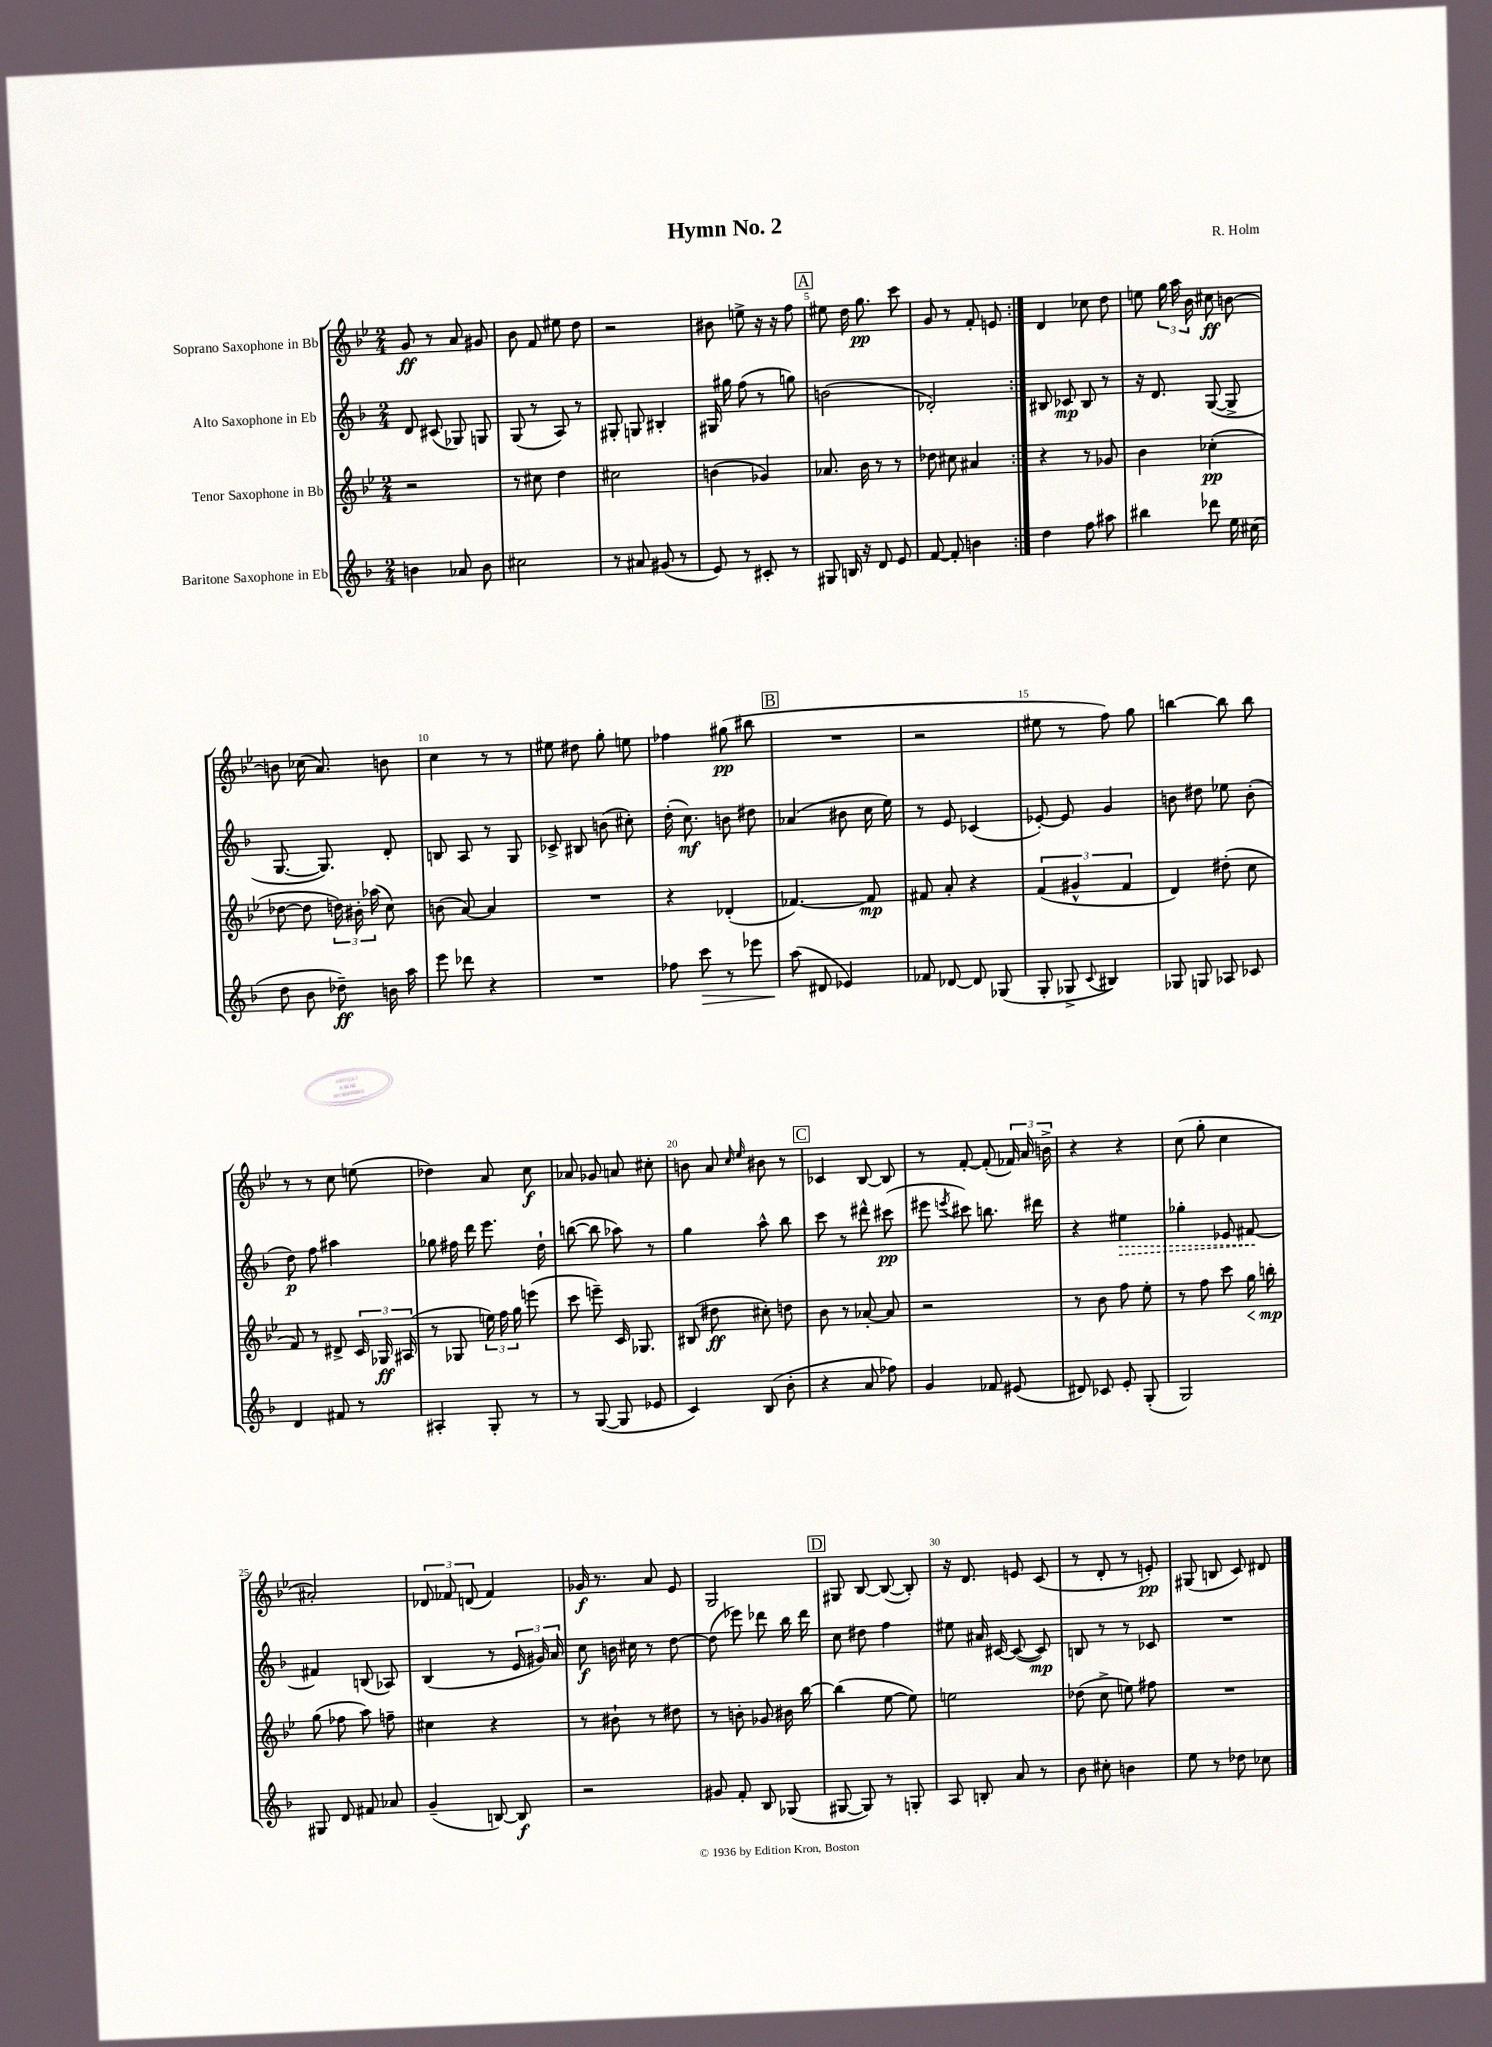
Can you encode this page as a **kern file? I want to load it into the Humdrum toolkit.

**kern	**kern	**kern	**kern
*staff4	*staff3	*staff2	*staff1
*clefG2	*clefG2	*clefG2	*clefG2
*k[b-]	*k[b-e-]	*k[b-]	*k[b-e-]
*M2/4	*M2/4	*M2/4	*M2/4
4b	2r	8d	8g
.	.	(8c#	8r
8a-	.	8G-)	8a
8b	.	8G	8g#
=	=	=	=
2cc#	8r	(8G	8b-
.	8cc#	8r	8f
.	4dd	8A)	8ee#
.	.	8r	8dd
=	=	=	=
8r	2cc#	8G#'	2r
8a#	.	8G	.
(8g#	.	4B#'	.
8r	.	.	.
=	=	=	=
8e)	(4b	16G#	8b#
.	.	16gg#	.
8r	.	(8ff	8ee^
8c#'	4g-)	8r	16r
.	.	.	16r
8r	.	8gg)	8ff
=	=	=	=
8G#	8.a-	(2b	8ee#
16B	.	.	16dd
16r	16b-	.	8.gg
8d	8r	.	.
8e	8r	.	8ccc
=	=	=	=
[8f	8dd-	2d-')	8g
8f']	8cc#	.	8r
4b	4a#	.	8f'
.	.	.	8e
=:|!	=:|!	=:|!	=:|!
4dd	4r	8B#	4d
.	.	8c-	.
8ff	8r	8B#	8cc-
8aa#	8g-	8r	8dd
=	=	=	=
4bb#	4b-	16r	8ee
.	.	8.d	.
.	.	.	24gg
.	.	.	24aa
.	.	.	24b-
8ddd-	(4cc-'	([8G	8cc#
16ee	.	8G^]	[8b
(16cc#	.	.	.
=	=	=	=
8dd	[8dd-	[8.G	8b]
8b-	8dd-]	.	(16cc-
.	.	8.G])	8.a)
8dd-~)	24dd)	.	.
.	24b#'	.	.
.	(24aa-	.	.
16b	8cc)	8d'	8b
16aa	.	.	.
=	=	=	=
8eee	(8b	8B	4cc
8ddd-	[8a)	8A	.
4r	4a]	8r	8r
.	.	8G	8r
=	=	=	=
2r	2r	8c-^	8ee#
.	.	8B#	8dd#
.	.	(8b	8gg'
.	.	8cc#')	8ee
=	=	=	=
8ff-	4r	(16dd'	4ff-
.	.	8.cc)	.
8ccc	.	.	.
8r	(4d-'	8b	(8gg#
8eee-	.	8dd#	8bb#
=	=	=	=
(8aa	[4.f-)	(4a-	2r
8d#	.	.	.
4e-)	.	8b#	.
.	8f-]	16cc	.
.	.	16ee)	.
=	=	=	=
8f-	8f#	8r	2r
[8d-	8a'	8e	.
8d-]	4r	(4c-	.
(8G-	.	.	.
=	=	=	=
8G'	(6f	[8e-')	8ee#
8G-^	.	8e-]	8r
.	6g#^^	.	.
8qqc	.	.	.
4B#)	.	4g	8ff)
.	6f	.	.
.	.	.	8gg
=	=	=	=
8G-	4d)	8b	[4bb
8G	.	8dd#	.
8A-	(8dd#'	8ee-	8bb]
8c-	8cc	(8b'	8bb
=	=	=	=
4d	8f)	8dd)	8r
.	8r	8ff	8r
8f#	8d#^	4aa#	8cc
8r	24c	.	(8ee
.	24G-	.	.
.	(24A#	.	.
=	=	=	=
4A#'	8r	8gg-	4dd-)
.	8G-	16ff#	.
.	.	16ddd	.
8G'	24ee)	8.eee	8a
.	24ff	.	.
.	24gg	.	.
8r	(8eee	.	8cc
.	.	16dd`	.
=	=	=	=
8r	8ccc	([8bb	8a-
([8G	8eee~)	8bb]	8g-
8G]	16c	8aa-)	8a
.	8.G-	.	.
8e-	.	8r	8cc#'
=	=	=	=
4c)	(8B#	4gg	8b
.	8dd#	.	8a
.	.	.	16qqcc
.	.	.	16qqee-
(8B-	8cc#')	8aa^^	8b#
8b-'	8dd	8bb-	8r
=	=	=	=
4r	8b-	8ccc	4c-
.	8r	8r	.
8a	[8a-'	8ddd#^^	[8B-
8ff-)	8a-]	(8ccc#	8B-]
=	=	=	=
4g	2r	8eee#	8r
.	.	8qeee	.
.	.	8ccc#)	[8f'
8f-	.	8.bb	(8f']
(8e#	.	.	24f-)
.	.	.	24a
.	.	16ddd#	.
.	.	.	24b^
=	=	=	=
8d#)	8r	4r	4r
8c-	8b-	.	.
8e'	8ff	4ee#	4r
(8G'	8ee-'	.	.
=	=	=	=
2G)	8r	4gg-'	(8cc
.	8ff	.	8gg'
.	8ccc	8e-	4cc
.	16gg	[8f#	.
.	16bb'	.	.
=	=	=	=
8G#	(8gg	4f#]	2a#')
8d	8ff-	.	.
8f#	8aa)	(8B	.
8a-	8ff~	8A-)	.
=	=	=	=
(4g~	4cc#	(4B-	12d-
.	.	.	12f-
.	.	.	(12d
[8B)	4r	8r	4f-)
8B]	.	24e	.
.	.	24g#)	.
.	.	24a	.
=	=	=	=
2r	8r	8cc	16g-
.	.	.	8.r
.	8b#`	16b	.
.	.	16cc#	.
.	8r	8r	8a
.	8dd#	[8dd	8e-
=	=	=	=
8g#	8r	(8dd]	2G
8f'	8b'	8eee-)	.
8B-	8g-	8ddd-	.
(8G-	16b#	16bb-	.
.	[16bb-	16ddd-	.
=	=	=	=
[8G#	(4bb-]	8cc	8G#
8G#])	.	8dd#	[8B-
8r	[8ee-	4ff	(8B-_
8G'	8ee-])	.	8B-'])
=	=	=	=
8A	2ee	8ee#	16r
.	.	.	8.d
8B'	.	16a#	.
.	.	[16c#	.
8a	.	(8c#_	8e
8r	.	8c#])	(8c
=	=	=	=
8b-	(8dd-	8B	8r
8cc#'	8cc^	8r	8d'
4b	8ee)	8r	8r
.	8ff#	8c-	8e')
=	=	=	=
8ee	2r	2r	(8G#
8r	.	.	8B
8dd-	.	.	8c)
8cc-	.	.	8d#
==	==	==	==
*-	*-	*-	*-
